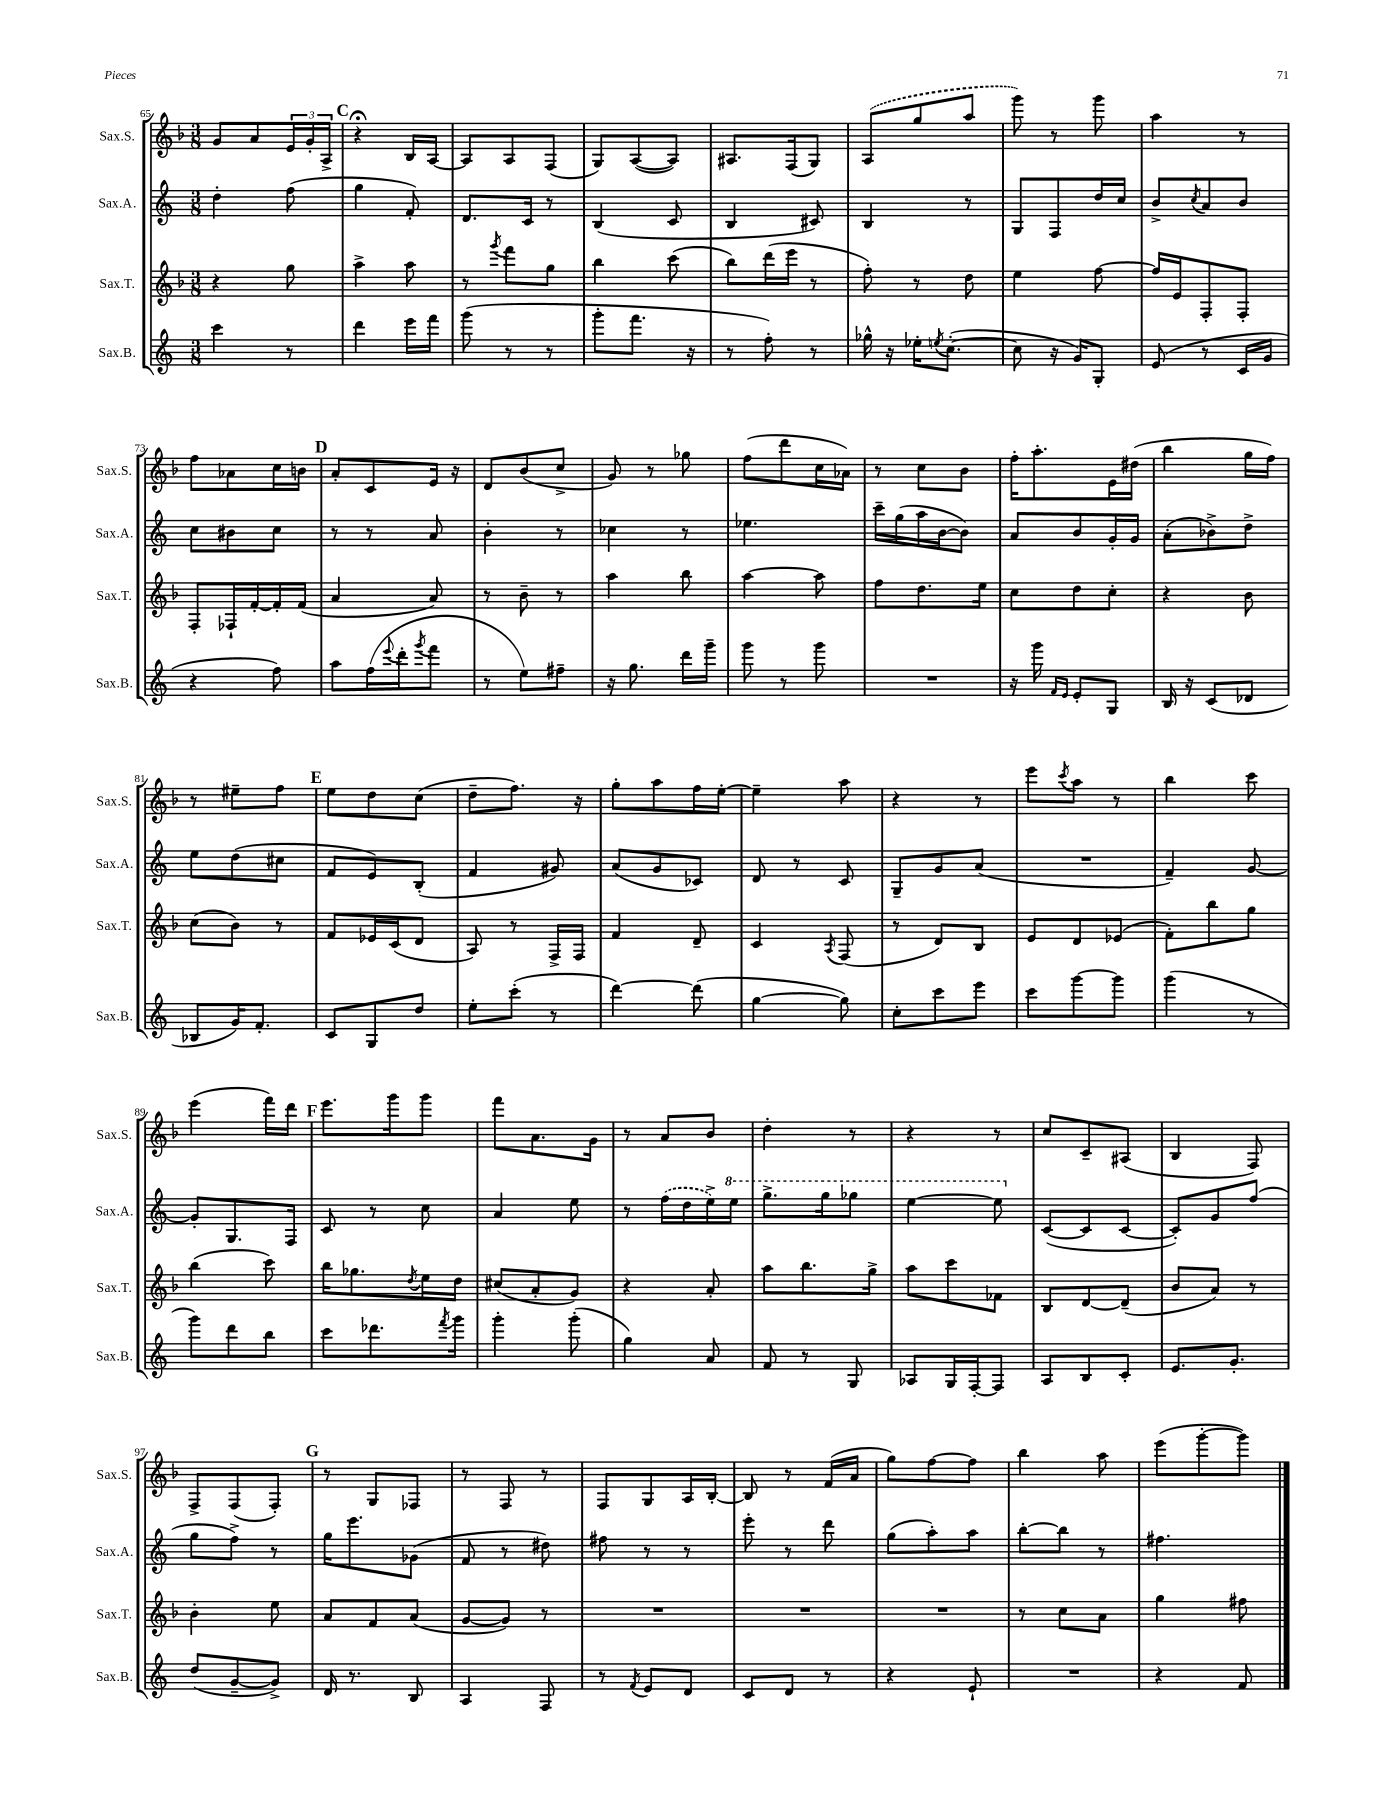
<<
\new StaffGroup <<
\new Staff = "s0" \with { instrumentName = "Sax.S." shortInstrumentName = "Sax.S." } {
    \clef treble \key f \major \numericTimeSignature \time 3/8
    g'8 a'8 \tuplet 3/2 { e'16 g'16-. a16-> } |
    \mark \markup { \bold "C" } r4\fermata bes16 a16~ |
    a8 a8 f8( |
    g8) a8~( a8) |
    ais8. f16( g8) |
    \once \slurDashed a8( g''8 a''8 |
    g'''8) r8 g'''8 |
    a''4 r8 |
    f''8 aes'8 c''16 b'16 |
    \mark \markup { \bold "D" } a'8-. c'8 e'16 r16 |
    d'8 bes'8( c''8-> |
    g'8) r8 ges''8 |
    f''8( d'''8 c''16 aes'16) |
    r8 c''8 bes'8 |
    f''16-. a''8.-. e'16 dis''16( |
    bes''4 g''16 f''16) |
    r8 eis''8-- f''8 |
    \mark \markup { \bold "E" } e''8 d''8 c''8( |
    d''8-- f''8.) r16 |
    g''8-. a''8 f''16 e''16~-. |
    e''4-- a''8 |
    r4 r8 |
    e'''8 \acciaccatura { c'''8 } a''8 r8 |
    bes''4 c'''8 |
    e'''4( f'''16) d'''16 |
    \mark \markup { \bold "F" } e'''8. g'''16 g'''8 |
    f'''8 a'8. g'16 |
    r8 a'8 bes'8 |
    d''4-. r8 |
    r4 r8 |
    c''8 c'8-- ais8( |
    bes4 f8) |
    f8-> f8( f8-.) |
    \mark \markup { \bold "G" } r8 g8 fes8 |
    r8 f8 r8 |
    f8 g8 a16 bes16~-. |
    bes8 r8 f'16( a'16 |
    g''8) f''8~ f''8 |
    bes''4 a''8 |
    e'''8( g'''8~-. g'''8) \bar "|." |
}
\new Staff = "s1" \with { instrumentName = "Sax.A." shortInstrumentName = "Sax.A." } {
    \clef treble \key c \major \numericTimeSignature \time 3/8
    d''4-. f''8( |
    \mark \markup { \bold "C" } g''4 f'8-.) |
    d'8. c'16 r8 |
    b4( c'8 |
    b4 cis'8) |
    b4 r8 |
    g8 f8 d''16 c''16 |
    b'8-> \acciaccatura { c''8 } a'8 b'8 |
    c''8 bis'8 c''8 |
    \mark \markup { \bold "D" } r8 r8 a'8 |
    b'4-. r8 |
    ces''4 r8 |
    ees''4. |
    c'''16-- g''16( a''16 b'16~ b'8) |
    a'8 b'8 g'16-. g'16 |
    a'8-.( bes'8->) d''8-> |
    e''8 d''8( cis''8 |
    \mark \markup { \bold "E" } f'8 e'8) b8-.( |
    f'4 gis'8) |
    a'8( g'8 ces'8) |
    d'8 r8 c'8 |
    g8-- g'8 a'8( |
    R4. |
    f'4--) g'8~ |
    g'8-. g8. f16 |
    \mark \markup { \bold "F" } c'8 r8 c''8 |
    a'4 e''8 |
    r8 \once \slurDashed f''16( d''16 e''16->) \ottava #1 e'''16 |
    g'''8.-> g'''16 ges'''8 |
    e'''4~ e'''8 \ottava #0 |
    c'8~( c'8 c'8~ |
    c'8-.) g'8 f''8( |
    g''8 f''8->) r8 |
    \mark \markup { \bold "G" } g''16 e'''8. ges'8( |
    f'8 r8 dis''8) |
    fis''8 r8 r8 |
    e'''8-. r8 d'''8 |
    g''8( a''8-.) a''8 |
    b''8~-. b''8 r8 |
    fis''4. \bar "|." |
}
\new Staff = "s2" \with { instrumentName = "Sax.T." shortInstrumentName = "Sax.T." } {
    \clef treble \key f \major \numericTimeSignature \time 3/8
    r4 g''8 |
    \mark \markup { \bold "C" } a''4-> a''8 |
    r8 \acciaccatura { g'''8 } f'''8 g''8 |
    bes''4 c'''8( |
    bes''8) d'''16( e'''16 r8 |
    f''8-.) r8 d''8 |
    e''4 f''8~ |
    f''16 e'16 f8-. f8-. |
    f8-. fes16-! f'16~-. f'16-. f'16( |
    \mark \markup { \bold "D" } a'4 a'8) |
    r8 bes'8-- r8 |
    a''4 bes''8 |
    a''4~ a''8 |
    f''8 d''8. e''16 |
    c''8 d''8 c''8-. |
    r4 bes'8 |
    c''8( bes'8) r8 |
    \mark \markup { \bold "E" } f'8 ees'16 c'16( d'8 |
    a8) r8 f16-> f16 |
    f'4 d'8-- |
    c'4 \acciaccatura { a8 } f8( |
    r8 d'8) bes8 |
    e'8 d'8 ees'8( |
    f'8-.) bes''8 g''8 |
    bes''4( c'''8) |
    \mark \markup { \bold "F" } bes''16 ges''8. \acciaccatura { d''8 } e''16 d''16 |
    cis''8( a'8-. g'8) |
    r4 a'8-. |
    a''8 bes''8. g''16-> |
    a''8 c'''8 fes'8 |
    bes8 d'8~ d'8--( |
    bes'8 a'8) r8 |
    bes'4-. e''8 |
    \mark \markup { \bold "G" } a'8 f'8 a'8( |
    g'8~ g'8) r8 |
    R4. |
    R4. |
    R4. |
    r8 c''8 a'8 |
    g''4 fis''8 \bar "|." |
}
\new Staff = "s3" \with { instrumentName = "Sax.B." shortInstrumentName = "Sax.B." } {
    \clef treble \key c \major \numericTimeSignature \time 3/8
    c'''4 r8 |
    \mark \markup { \bold "C" } d'''4 e'''16 f'''16 |
    g'''8( r8 r8 |
    g'''8-. f'''8. r16 |
    r8 f''8-.) r8 |
    ges''16-^ r16 ees''16-. \acciaccatura { e''8 } c''8.~-.( |
    c''8 r16 g'16) g8-. |
    e'8( r8 c'16 g'16 |
    r4 f''8) |
    \mark \markup { \bold "D" } a''8 f''16( \appoggiatura { e'''8 } d'''16-. \acciaccatura { g'''8 } f'''8 |
    r8 e''8) fis''8-- |
    r16 g''8. d'''16 g'''16-- |
    g'''8 r8 g'''8 |
    R4. |
    r16 g'''16 \grace { f'16 e'16 } e'8-. g8 |
    b16 r16 c'8( des'8 |
    bes8 g'16) f'8.-. |
    \mark \markup { \bold "E" } c'8 g8 d''8 |
    e''8-. c'''8-.( r8 |
    d'''4~) d'''8( |
    g''4~ g''8) |
    c''8-. c'''8 e'''8 |
    c'''8 g'''8~ g'''8 |
    g'''4( r8 |
    g'''8) d'''8 b''8 |
    \mark \markup { \bold "F" } c'''8 des'''8. \acciaccatura { f'''8 } g'''16 |
    g'''4-. g'''8-.( |
    g''4) a'8 |
    f'8 r8 g8 |
    aes8 g16 f16~-. f8 |
    a8 b8 c'8-. |
    e'8. g'8.-. |
    d''8( g'8~-- g'8->) |
    \mark \markup { \bold "G" } d'16 r8. b8 |
    a4 f8 |
    r8 \acciaccatura { f'8 } e'8 d'8 |
    c'8 d'8 r8 |
    r4 e'8-! |
    R4. |
    r4 f'8 \bar "|." |
}
>>
>>
\layout { \context { \Score currentBarNumber = #65 } }
